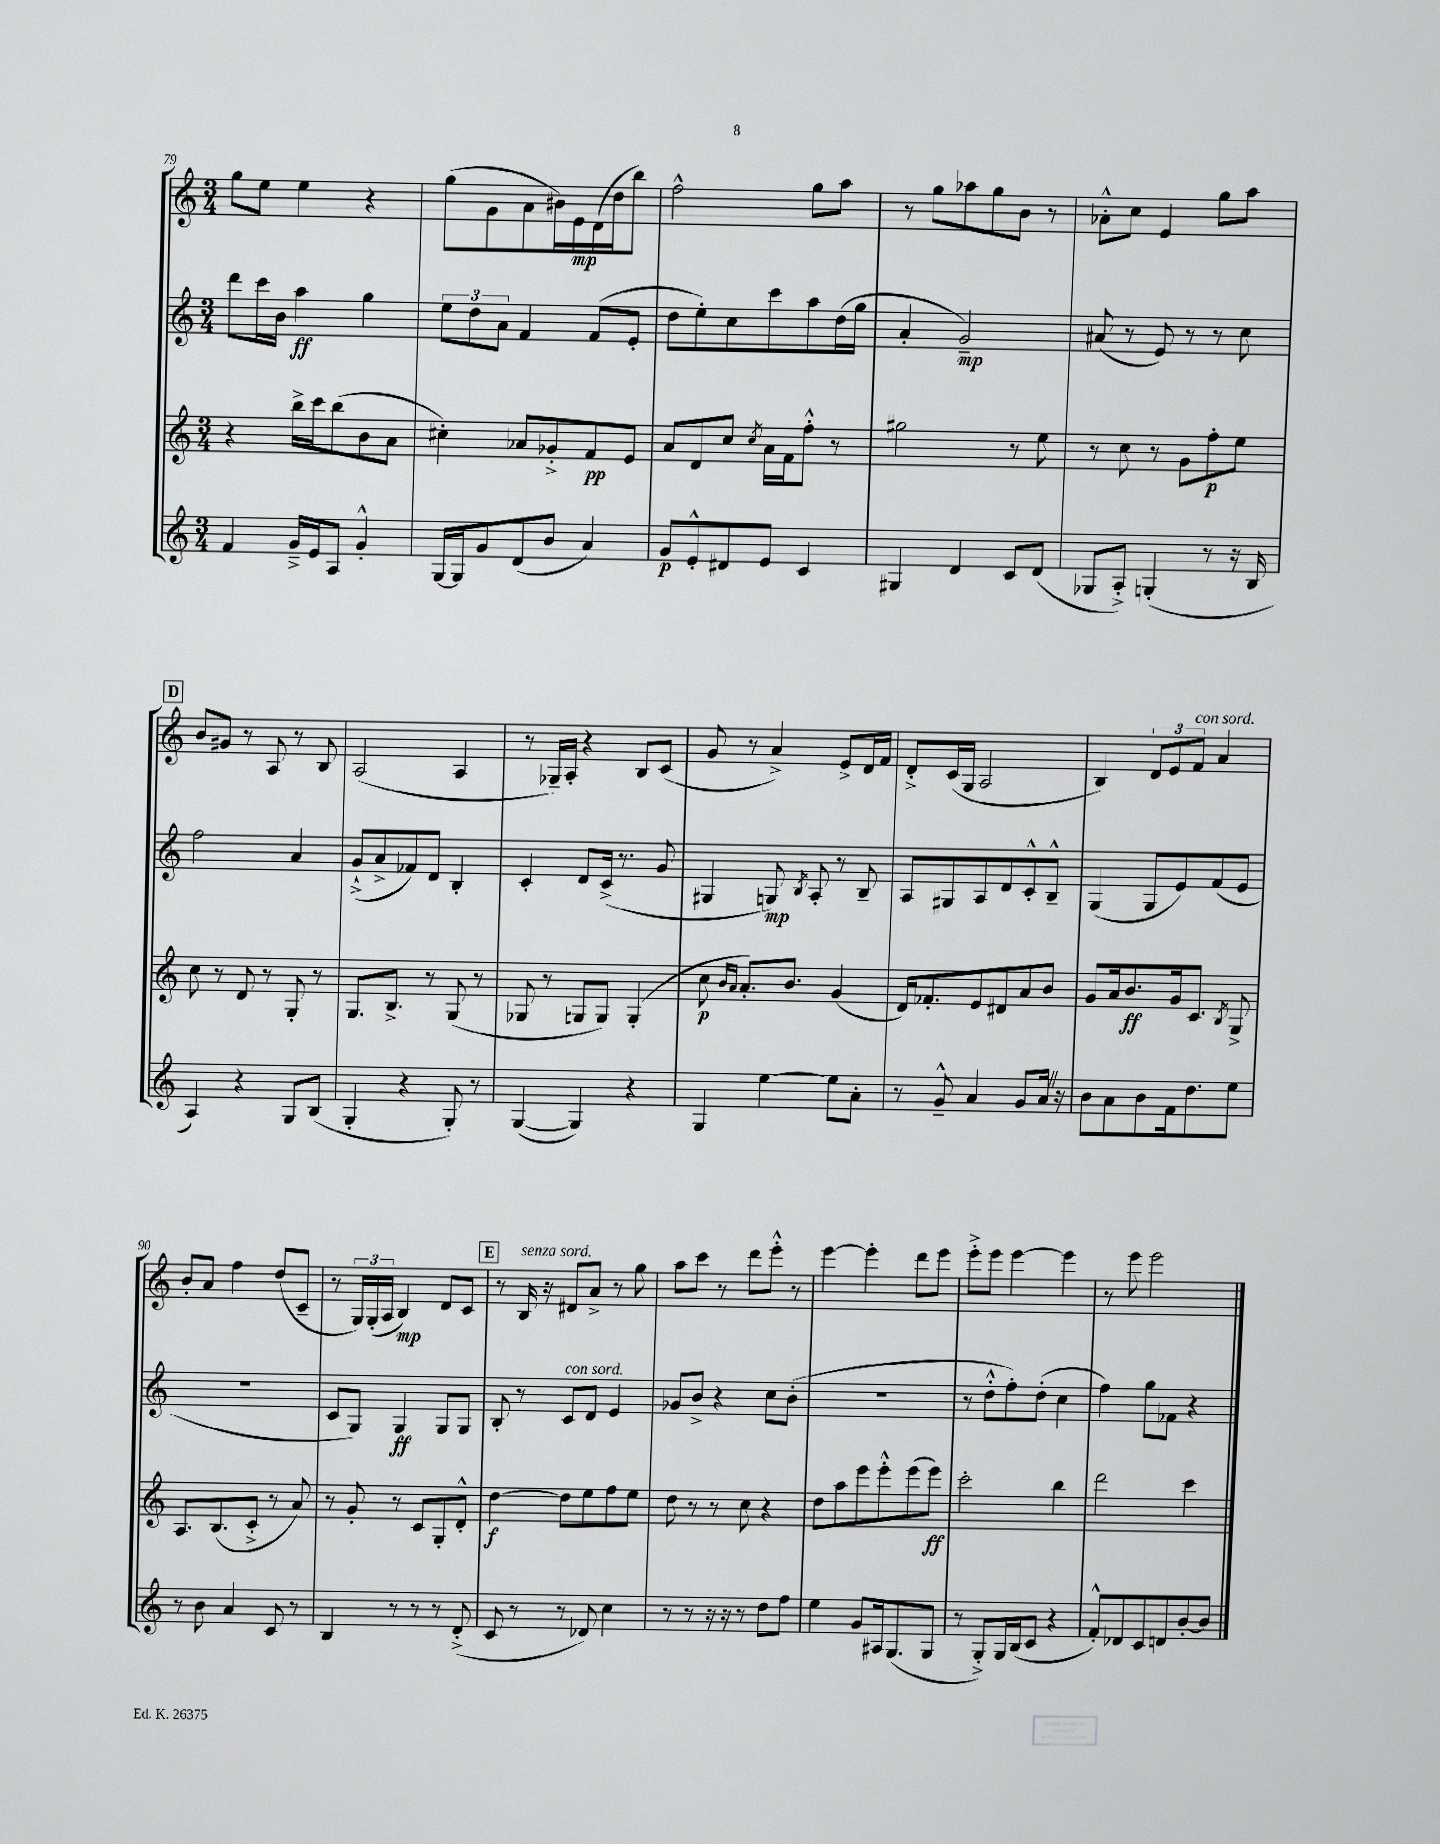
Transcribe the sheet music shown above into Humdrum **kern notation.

**kern	**dynam	**kern	**dynam	**kern	**dynam	**kern	**dynam
*part4	*part4	*part3	*part3	*part2	*part2	*part1	*part1
*staff4	*staff4	*staff3	*staff3	*staff2	*staff2	*staff1	*staff1
*clefG2	*	*clefG2	*	*clefG2	*	*clefG2	*
*k[]	*	*k[]	*	*k[]	*	*k[]	*
*M3/4	*	*M3/4	*	*M3/4	*	*M3/4	*
=79	=79	=79	=79	=79	=79	=79	=79
4f/	.	4r	.	8ddd\L	.	8gg\L	.
.	.	.	.	16ccc\L	.	8ee\J	.
.	.	.	.	16b\JJ	.	.	.
16g~^/LL	.	16bb^\LL	.	4aa\	ff	4ee\	.
16e/J	.	16ccc\J	.	.	.	.	.
8A/J	.	(8bb\	.	.	.	.	.
4g'^^/	.	8b\	.	4gg\	.	4r	.
.	.	8a\J	.	.	.	.	.
=80	=80	=80	=80	=80	=80	=80	=80
[16G/LL	.	4cc#X'\)	.	12ee\L	.	(8gg\L	.
16G/J]	.	.	.	.	.	.	.
.	.	.	.	12dd\	.	.	.
8g/	.	.	.	.	.	8g\	.
.	.	.	.	12a\J	.	.	.
(8d/	.	8a-X/L	.	4f/	.	8a\	.
8b/J	.	8g-X'^/	.	.	.	16b#X\L)	.
.	.	.	.	.	.	16e\	mp
4a/)	.	8f/	pp	(8f/L	.	(16d\	.
.	.	.	.	.	.	16dd\J	.
.	.	8e/J	.	8e'/J	.	8bb\J)	.
=81	=81	=81	=81	=81	=81	=81	=81
8g/L	p	8a/L	.	8dd\L	.	2ff^^\	.
8e'^^/	.	8d/	.	8ee'\)	.	.	.
8d#X/	.	8cc/J	.	8cc\	.	.	.
.	.	8qcc/	.	.	.	.	.
8e/J	.	16a\LL	.	8ccc\	.	.	.
.	.	16f\J	.	.	.	.	.
4c/	.	8ff'^^\J	.	8aa\	.	8gg\L	.
.	.	8r	.	(16dd\L	.	8aa\J	.
.	.	.	.	16gg\JJ	.	.	.
=82	=82	=82	=82	=82	=82	=82	=82
4G#X/	.	2gg#X\	.	4a'/	.	8r	.
.	.	.	.	.	.	8gg\L	.
4d/	.	.	.	2g~/)	mp	8aa-X\	.
.	.	.	.	.	.	8gg\	.
8c/L	.	8r	.	.	.	8b\J	.
(8d/J	.	8ee\	.	.	.	8r	.
=83	=83	=83	=83	=83	=83	=83	=83
8G-X/L	.	8r	.	(8a#X/	.	8a-X'^^\L	.
8A'^/J)	.	8cc\	.	8r	.	8cc\J	.
(4Gn'/	.	8r	.	8e/)	.	4e/	.
.	.	8g\L	.	8r	.	.	.
8r	.	8ff'\	p	8r	.	8gg\L	.
16r	.	8ee\J	.	8cc\	.	8aa\J	.
16B/	.	.	.	.	.	.	.
!!LO:LB:g=z
!!LO:REH:place=s1:t=D
=84	=84	=84	=84	=84	=84	=84	=84
4A/)	.	8cc\	.	2ff\	.	8b/L	.
.	.	8r	.	.	.	8g#X/J	.
4r	.	8d/	.	.	.	8r	.
.	.	8r	.	.	.	8A/	.
8G/L	.	8G'/	.	4a/	.	8r	.
(8B/J	.	8r	.	.	.	8B/	.
=85	=85	=85	=85	=85	=85	=85	=85
4G'/	.	8.G/L	.	(8g`^/L	.	(2A/	.
.	.	.	.	8a^/	.	.	.
.	.	8.B^/J	.	.	.	.	.
4r	.	.	.	8f-X/)	.	.	.
.	.	8r	.	8d/J	.	.	.
8G'/)	.	(8G/	.	4B'/	.	4A/	.
8r	.	8r	.	.	.	.	.
=86	=86	=86	=86	=86	=86	=86	=86
([4G/	.	8G-X/	.	4c'/	.	8r	.
.	.	8r	.	.	.	16G-X~/LL)	.
.	.	.	.	.	.	16A'/JJ	.
4G/])	.	8Gn/L	.	8d/L	.	4r	.
.	.	8G/J)	.	(16c^/Jk	.	.	.
.	.	.	.	8.r	.	.	.
4r	.	(4G'/	.	.	.	8B/L	.
.	.	.	.	8g/	.	(8c/J	.
=87	=87	=87	=87	=87	=87	=87	=87
4G/	.	8cc\	p	4G#X/	.	8g/	.
.	.	16qqb/LL	.	.	.	.	.
.	.	16qqa/JJ	.	.	.	.	.
.	.	8.a'/L)	.	.	.	8r	.
[4ee\	.	.	.	8Gn/)	mp	4a^/)	.
.	.	8.b/J	.	.	.	.	.
.	.	.	.	8qB/	.	.	.
.	.	.	.	8A'/	.	.	.
8ee\L]	.	(4g/	.	8r	.	8e^/L	.
8a'\J	.	.	.	8B~/	.	16d/L	.
.	.	.	.	.	.	16f/JJ	.
=88	=88	=88	=88	=88	=88	=88	=88
8r	.	16d/KL)	.	8A/L	.	8d'^/L	.
.	.	8.f-X'/	.	.	.	.	.
8g~^^/	.	.	.	8G#X/	.	(16c/L	.
.	.	.	.	.	.	16G/JJ	.
4a/	.	8e/	.	8A/	.	2A/	.
.	.	8d#X/	.	8d/	.	.	.
8g/L	.	8a/	.	8c'^^/	.	.	.
16aZ/Jk	.	8b/J	.	8B~^^/J	.	.	.
16r	.	.	.	.	.	.	.
=89	=89	=89	=89	=89	=89	=89	=89
8b\L	.	8g/L	.	(4G/	.	4B/)	.
8a\	.	16a/k	.	.	.	.	.
.	.	8.b/	ff	.	.	.	.
8b\	.	.	.	8G/L	.	12d/L	.
.	.	.	.	.	.	12e/	.
16f\k	.	16g/k	.	8e/)	.	.	.
!	!	!	!	!	!	!LO:TX:a:i:t=con sord.	!
.	.	.	.	.	.	12f/J	.
8.dd\	.	8.c/J	.	.	.	.	.
.	.	.	.	(8f/	.	4a/	.
.	.	8qB/	.	.	.	.	.
8ee\J	.	8G^/	.	8e/J	.	.	.
!!LO:LB:g=z
=90	=90	=90	=90	=90	=90	=90	=90
8r	.	8.A/L	.	2.r	.	8b'/L	.
8b\	.	.	.	.	.	8a/J	.
.	.	(8.B/	.	.	.	.	.
4a/	.	.	.	.	.	4ff\	.
.	.	8c'^/J	.	.	.	.	.
8c/	.	8r	.	.	.	(8dd/L	.
8r	.	8a/)	.	.	.	8c~/J	.
=91	=91	=91	=91	=91	=91	=91	=91
4B/	.	8r	.	8c/L	.	8r	.
.	.	8g'/	.	8G/J)	.	24G/LL)	.
.	.	.	.	.	.	(24G'/	.
.	.	.	.	.	.	24A/JJ	.
8r	.	8r	.	4G/	ff	4B/)	mp
8r	.	8c/L	.	.	.	.	.
8r	.	8G'/	.	8G/L	.	8d/L	.
(8d'^/	.	8d'^^/J	.	8G/J	.	8c/J	.
!!LO:REH:place=s1:t=E
=92	=92	=92	=92	=92	=92	=92	=92
8c/	.	[4dd\	f	8B'/	.	8r	.
!	!	!	!	!	!	!LO:TX:a:i:t=senza sord.	!
8r	.	.	.	8r	.	16B/	.
.	.	.	.	.	.	16r	.
!	!	!	!	!LO:TX:a:i:t=con sord.	!	!	!
8r	.	8dd\L]	.	8c/L	.	8d#X/L	.
8d-X/)	.	8ee\	.	8d/J	.	8a^/J	.
4cc\	.	8ff\	.	4e/	.	8r	.
.	.	8ee\J	.	.	.	8gg\	.
=93	=93	=93	=93	=93	=93	=93	=93
8r	.	8dd\	.	8g-X/L	.	8aa\L	.
8r	.	8r	.	8b^/J	.	8ccc\J	.
16r	.	8r	.	4r	.	8r	.
16r	.	.	.	.	.	.	.
8r	.	8cc\	.	.	.	8ddd\L	.
8dd\L	.	4r	.	8cc\L	.	8eee'^^\J	.
8ff\J	.	.	.	(8b'\J	.	8r	.
=94	=94	=94	=94	=94	=94	=94	=94
4ee\	.	8dd\L	.	2.r	.	[4eee\	.
.	.	8aa\	.	.	.	.	.
8g/L	.	8eee\	.	.	.	4eee'\]	.
16A#X/k	.	8eee'^^\	.	.	.	.	.
(8.G/	.	.	.	.	.	.	.
.	.	(8eee\	.	.	.	8ddd\L	.
8G/J	.	8eee\J)	ff	.	.	8eee\J	.
=95	=95	=95	=95	=95	=95	=95	=95
8r	.	2ccc'\	.	8r	.	8eee'^\L	.
8G'^/L)	.	.	.	8dd'^^\L	.	8eee\J	.
16G/L	.	.	.	8ff'\)	.	[4eee\	.
(16B/J	.	.	.	.	.	.	.
8c/J	.	.	.	(8dd'\J	.	.	.
4r	.	4bb\	.	4cc\	.	4eee\]	.
=96	=96	=96	=96	=96	=96	=96	=96
8f'^^/L)	.	2ddd\	.	4ff\)	.	8r	.
8d-X/	.	.	.	.	.	8eee\	.
8c/	.	.	.	8gg\L	.	2eee\	.
8dn/	.	.	.	8f-X\J	.	.	.
[8b'/	.	4ccc\	.	4r	.	.	.
8b/J]	.	.	.	.	.	.	.
==	==	==	==	==	==	==	==
*-	*-	*-	*-	*-	*-	*-	*-
